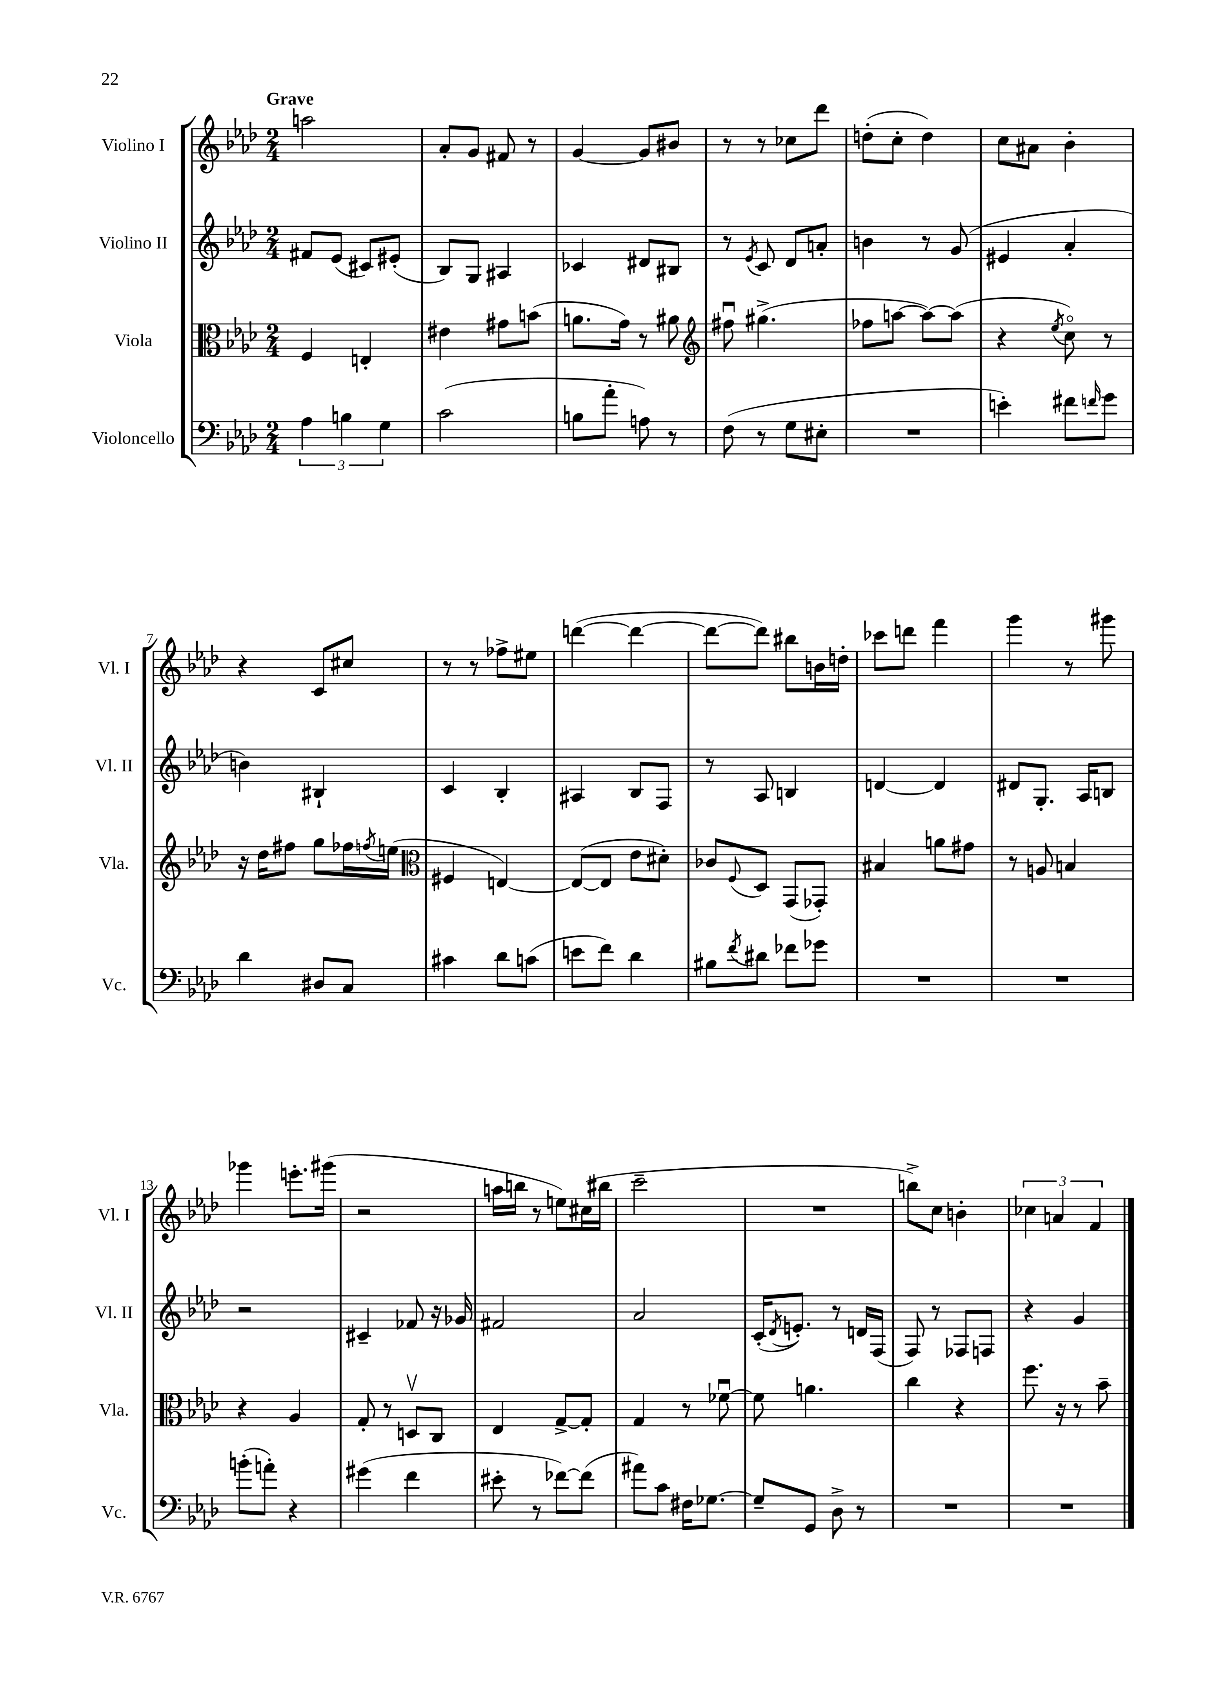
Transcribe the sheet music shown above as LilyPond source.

<<
\new StaffGroup <<
\new Staff = "s0" \with { instrumentName = "Violino I" shortInstrumentName = "Vl. I" } {
    \clef treble \key aes \major \numericTimeSignature \time 2/4 \tempo "Grave"
    a''2 |
    aes'8-. g'8 fis'8 r8 |
    g'4~ g'8 bis'8 |
    r8 r8 ces''8 des'''8 |
    d''8-.( c''8-. d''4) |
    c''8 ais'8 bes'4-. |
    r4 c'8 cis''8 |
    r8 r8 fes''8-> eis''8 |
    d'''4~( d'''4~ |
    d'''8~ d'''8) bis''8 b'16 d''16-. |
    ces'''8 d'''8 f'''4 |
    g'''4 r8 gis'''8 |
    ges'''4 e'''8.-. gis'''16( |
    r2 |
    a''16 b''16 r8 e''8) cis''16( bis''16 |
    c'''2-- |
    R2 |
    b''8->) c''8 b'4-. |
    \tuplet 3/2 { ces''4 a'4 f'4 } \bar "|." |
}
\new Staff = "s1" \with { instrumentName = "Violino II" shortInstrumentName = "Vl. II" } {
    \clef treble \key aes \major \numericTimeSignature \time 2/4
    fis'8 ees'8( cis'8) eis'8-.( |
    bes8) g8 ais4 |
    ces'4 dis'8 bis8 |
    r8 \acciaccatura { ees'8 } c'8 des'8 a'8-. |
    b'4 r8 g'8( |
    eis'4 aes'4-. |
    b'4) bis4-! |
    c'4 bes4-. |
    ais4 bes8 f8 |
    r8 aes8 b4 |
    d'4~ d'4 |
    dis'8 g8.-. aes16 b8 |
    r2 |
    cis'4-- fes'8 r16 ges'16 |
    fis'2 |
    aes'2 |
    c'16-.( \acciaccatura { des'8 } e'8.-.) r8 d'16 f16( |
    f8) r8 fes8 f8 |
    r4 g'4 \bar "|." |
}
\new Staff = "s2" \with { instrumentName = "Viola" shortInstrumentName = "Vla." } {
    \clef alto \key aes \major \numericTimeSignature \time 2/4
    f4 e4-. |
    eis'4 gis'8 b'8( |
    a'8. g'16) r8 ais'8 |
    \clef treble fis''8\downbow gis''4.->( |
    fes''8 a''8~ a''8~) a''8( |
    r4 \acciaccatura { ees''8 } c''8\flageolet) r8 |
    r16 des''16 fis''8 g''8 fes''16 \acciaccatura { f''8 } e''16( |
    \clef alto fis4 e4~) |
    e8~( e8 ees'8 dis'8-.) |
    ces'8 \appoggiatura { f8 } des8 g,8( ges,8-.) |
    bis4 a'8 gis'8 |
    r8 a8 b4 |
    r4 aes4 |
    g8-. r8 d8\upbow c8 |
    ees4 g8~-> g8-. |
    g4 r8 fes'8~\downbow |
    fes'8 a'4. |
    c''4 r4 |
    f''8. r16 r8 bes'8-- \bar "|." |
}
\new Staff = "s3" \with { instrumentName = "Violoncello" shortInstrumentName = "Vc." } {
    \clef bass \key aes \major \numericTimeSignature \time 2/4
    \tuplet 3/2 { aes4 b4 g4 } |
    c'2( |
    b8 aes'8-. a8) r8 |
    f8( r8 g8 eis8-. |
    R2 |
    e'4-.) fis'8 \grace { f'16 } g'8 |
    des'4 dis8 c8 |
    cis'4 des'8 c'8( |
    e'8 f'8) des'4 |
    bis8 \acciaccatura { f'8 } dis'8 fes'8 ges'8 |
    R2 |
    R2 |
    b'8-.( a'8-.) r4 |
    gis'4( f'4 |
    eis'8-. r8 fes'8~) fes'8( |
    ais'8) c'8 fis16 ges8.~ |
    ges8-- g,8 des8-> r8 |
    R2 |
    R2 \bar "|." |
}
>>
>>
